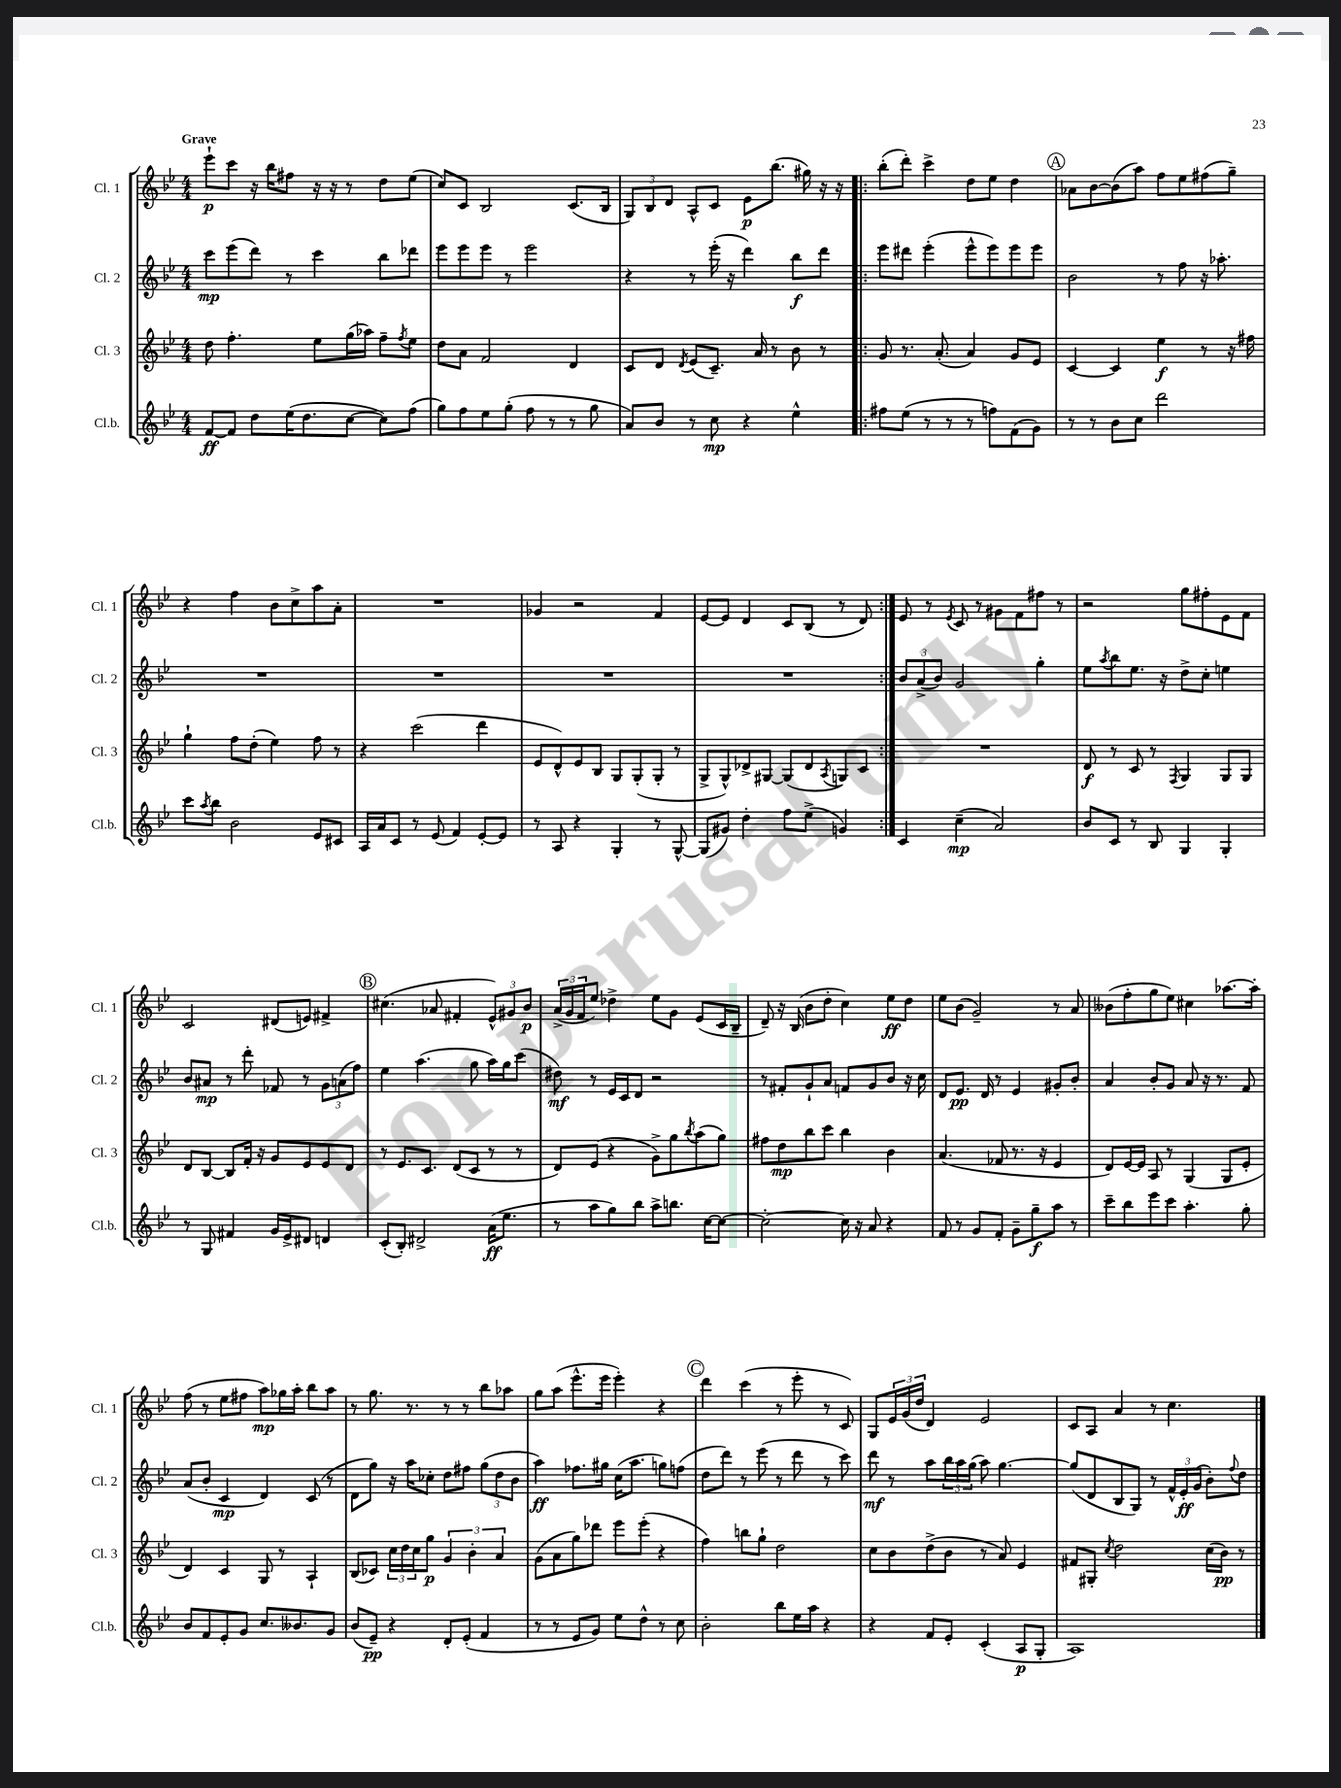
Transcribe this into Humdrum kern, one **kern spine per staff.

**kern	**dynam	**kern	**dynam	**kern	**dynam	**kern	**dynam
*part4	*part4	*part3	*part3	*part2	*part2	*part1	*part1
*staff4	*staff4	*staff3	*staff3	*staff2	*staff2	*staff1	*staff1
*I"Cl.b.	*	*I"Cl. 3	*	*I"Cl. 2	*	*I"Cl. 1	*
*I'Cl.b.	*	*I'Cl. 3	*	*I'Cl. 2	*	*I'Cl. 1	*
*clefG2	*	*clefG2	*	*clefG2	*	*clefG2	*
*k[b-e-]	*	*k[b-e-]	*	*k[b-e-]	*	*k[b-e-]	*
*M4/4	*	*M4/4	*	*M4/4	*	*M4/4	*
=1	=1	=1	=1	=1	=1	=1	=1
!	!	!	!	!	!	!LO:TX:a:B:t=Grave	!
[8f/L	ff	8dd\	.	8ccc\L	mp	8eee-`\L	p
8f/J]	.	4.ff'\	.	(8eee-\	.	8ccc\J	.
8dd\L	.	.	.	8ddd\J)	.	16r	.
.	.	.	.	.	.	16bb-\KL	.
(16ee-\K	.	.	.	8r	.	8ff#X\J	.
8.dd\	.	.	.	.	.	.	.
.	.	8ee-\L	.	4ccc\	.	16r	.
.	.	.	.	.	.	16r	.
[8cc\J	.	(16gg\L	.	.	.	8r	.
.	.	16aa-X\JJ)	.	.	.	.	.
8cc\L])	.	8ff~\L	.	8bb-\L	.	8dd\L	.
.	.	8qff/	.	.	.	.	.
(8ff\J	.	8ee-\J	.	8ddd-X\J	.	(8ee-\J	.
=2	=2	=2	=2	=2	=2	=2	=2
8gg\L)	.	8dd\L	.	8eee-\L	.	8cc/L)	.
8ff\	.	8a\J	.	8eee-\	.	8c/J	.
8ee-\	.	2f/	.	8eee-\J	.	2B-/	.
(8gg'\J	.	.	.	8r	.	.	.
8ff\	.	.	.	2eee-\	.	.	.
8r	.	.	.	.	.	.	.
8r	.	4d/	.	.	.	(8.c/L	.
8gg\	.	.	.	.	.	.	.
.	.	.	.	.	.	16B-/Jk	.
=3	=3	=3	=3	=3	=3	=3	=3
8a/L)	.	8c/L	.	4r	.	12G/L)	.
.	.	.	.	.	.	12B-/	.
8b-/J	.	8d/J	.	.	.	.	.
.	.	.	.	.	.	12d/J	.
.	.	8qd/	.	.	.	.	.
8r	.	(8e-/L	.	8r	.	8A^^/L	.
8cc\	mp	8.c~/J)	.	(16eee-'\	.	8c/J	.
.	.	.	.	16r	.	.	.
4r	.	.	.	4ddd\)	.	8e-\L	p
.	.	16a/	.	.	.	.	.
.	.	8r	.	.	.	(8.bb-\J	.
4ee-^^\	.	8b-\	.	8bb-\L	f	.	.
.	.	.	.	.	.	16gg#X\)	.
.	.	8r	.	8ddd\J	.	16r	.
.	.	.	.	.	.	16r	.
=4!|:	=4!|:	=4!|:	=4!|:	=4!|:	=4!|:	=4!|:	=4!|:
8ff#X\L	.	8g/	.	8eee-\L	.	(8bb-'\L	.
(8ee-\J	.	8.r	.	8ddd#X\J	.	8ddd'\J)	.
8r	.	.	.	(4eee-'\	.	4ccc^\	.
.	.	(8.a'/	.	.	.	.	.
8r	.	.	.	.	.	.	.
8r	.	4a/)	.	8eee-^^\L	.	8dd\L	.
8ffn\L)	.	.	.	8eee-\)	.	8ee-\J	.
(8f\	.	8g/L	.	8eee-\	.	4dd\	.
8g\J)	.	8e-/J	.	8eee-\J	.	.	.
!!LO:REH:place=s1:t=A
=5	=5	=5	=5	=5	=5	=5	=5
8r	.	[4c/	.	2b-\	.	8a-X\L	.
8r	.	.	.	.	.	[8b-\	.
8b-\L	.	4c/]	.	.	.	(8b-\]	.
8cc\J	.	.	.	.	.	8aa\J)	.
2ddd\	.	4ee-\	f	8r	.	8ff\L	.
.	.	.	.	8ff\	.	8ee-\	.
.	.	8r	.	16r	.	(8ff#X\	.
.	.	.	.	8.aa-X'\	.	.	.
.	.	16r	.	.	.	8gg~\J)	.
.	.	16ff#X\	.	.	.	.	.
!!LO:LB:g=z
=6	=6	=6	=6	=6	=6	=6	=6
8ccc\L	.	4gg`\	.	1r	.	4r	.
8qaa/	.	.	.	.	.	.	.
8bb-\J	.	.	.	.	.	.	.
2b-\	.	8ff\L	.	.	.	4ff\	.
.	.	(8dd'\J	.	.	.	.	.
.	.	4ee-\)	.	.	.	8b-\L	.
.	.	.	.	.	.	8cc^\	.
8e-/L	.	8ff\	.	.	.	8aa\	.
8c#X/J	.	8r	.	.	.	8a'\J	.
=7	=7	=7	=7	=7	=7	=7	=7
16A/LL	.	4r	.	1r	.	1r	.
16a/J	.	.	.	.	.	.	.
8c/J	.	.	.	.	.	.	.
8r	.	(2ccc\	.	.	.	.	.
(8e-/	.	.	.	.	.	.	.
4f/)	.	.	.	.	.	.	.
[8e-'/L	.	4ddd\	.	.	.	.	.
8e-/J]	.	.	.	.	.	.	.
=8	=8	=8	=8	=8	=8	=8	=8
8r	.	8e-/L	.	1r	.	4g-X/	.
8A/	.	8d^^/)	.	.	.	.	.
4r	.	8e-/	.	.	.	2r	.
.	.	8B-/J	.	.	.	.	.
4G'/	.	8G/L	.	.	.	.	.
.	.	(8G'/	.	.	.	.	.
8r	.	8G'/J	.	.	.	4f/	.
[8G^^/	.	8r	.	.	.	.	.
=9	=9	=9	=9	=9	=9	=9	=9
(8G/L]	.	8G^/L	.	1r	.	[8e-/L	.
8g#X/J)	.	8G^^/)	.	.	.	8e-/J]	.
4dd'\	.	8d-X^/	.	.	.	4d/	.
.	.	[8G#X/J	.	.	.	.	.
8ff\L	.	(8G#/L]	.	.	.	8c/L	.
(8ee-^\J	.	8d-/	.	.	.	(8B-/J	.
.	.	8qA/	.	.	.	.	.
4gn/)	.	8Gn/)	.	.	.	8r	.
.	.	8c/J	.	.	.	8d/)	.
=10:|!	=10:|!	=10:|!	=10:|!	=10:|!	=10:|!	=10:|!	=10:|!
4c/	.	1r	.	12b-/L	.	8e-/	.
.	.	.	.	(12a^/	.	.	.
.	.	.	.	.	.	8r	.
.	.	.	.	12b-/J)	.	.	.
.	.	.	.	.	.	8qe-/	.
(4cc~\	mp	.	.	2g/	.	8c/	.
.	.	.	.	.	.	8r	.
2a/)	.	.	.	.	.	8g#X\L	.
.	.	.	.	.	.	8f\	.
.	.	.	.	4gg'\	.	8ff#X\J	.
.	.	.	.	.	.	8r	.
=11	=11	=11	=11	=11	=11	=11	=11
8b-/L	.	8d/	f	8ee-\L	.	2r	.
.	.	.	.	8qaa/	.	.	.
8c/J	.	8r	.	8bb-\	.	.	.
8r	.	8c/	.	8.ee-\J	.	.	.
8B-/	.	8r	.	.	.	.	.
.	.	.	.	16r	.	.	.
.	.	8qF/	.	.	.	.	.
4G/	.	4G/	.	8dd^\L	.	8gg\L	.
.	.	.	.	8cc'\J	.	8ff#X'\	.
4G'/	.	8G/L	.	4een\	.	8e-\	.
.	.	8G/J	.	.	.	8f\J	.
!!LO:LB:g=z
=12	=12	=12	=12	=12	=12	=12	=12
8r	.	8d/L	.	8b-/L	.	2c/	.
8G/	.	[8B-/J	.	8a#X/J	mp	.	.
4f#X/	.	8B-/L]	.	8r	.	.	.
.	.	16f'/Jk	.	8ddd'\	.	.	.
.	.	16r	.	.	.	.	.
16g/LL	.	8g/L	.	8f-X/	.	(8d#X/L	.
16e-^/J	.	.	.	.	.	.	.
8d#X/J	.	8e-/	.	8r	.	8en/J)	.
4dn/	.	8e-/	.	12g\L	.	4f#X^/	.
.	.	.	.	(12an\	.	.	.
.	.	8d/J	.	.	.	.	.
.	.	.	.	12ff\J)	.	.	.
!!LO:REH:place=s1:t=B
=13	=13	=13	=13	=13	=13	=13	=13
(8c'/L	.	8r	.	4ee-\	.	(4.cc#X\	.
8B-'/J)	.	8.e-/L	.	.	.	.	.
2d#X^/	.	.	.	(4.aa\	.	.	.
.	.	8.c/J	.	.	.	.	.
.	.	.	.	.	.	8a-X/	.
.	.	(8d/L	.	.	.	4f#X'/	.
.	.	8c/J	.	8gg\	.	.	.
(16a\KL	ff	8r	.	16aa\LL)	.	12e-^^/L)	.
8.ee-\J	.	.	.	16gg\J	.	.	.
.	.	.	.	.	.	12g#X/	.
.	.	8r	.	(8ccc\J	.	.	.
.	.	.	.	.	.	12b-/J	p
=14	=14	=14	=14	=14	=14	=14	=14
8r	.	8d/L)	.	8dd#X\)	mf	(24a^/LL	.
.	.	.	.	.	.	24g/	.
.	.	.	.	.	.	24f/J	.
8aa\L	.	(8e-/J	.	8r	.	8ee-/J)	.
8gg\)	.	4r	.	16e-/LL	.	4dd-X^\	.
.	.	.	.	16c/J	.	.	.
8bb-\J	.	.	.	8d/J	.	.	.
8aa^\L	.	8g^\L)	.	2r	.	8ee-\L	.
8.bbn\J	.	8gg\	.	.	.	8g\J	.
.	.	8qbb-/	.	.	.	.	.
.	.	(8aa\	.	.	.	(8e-/L	.
[16cc\KL	.	.	.	.	.	.	.
8cc\J_	.	8gg\J)	.	.	.	16c/L	.
.	.	.	.	.	.	16B-~/JJ	.
=15	=15	=15	=15	=15	=15	=15	=15
2cc'\_	.	8ff#X\L	.	8r	.	8d~/)	.
.	.	8dd\	mp	8f#X'/L	.	16r	.
.	.	.	.	.	.	(16B-/	.
.	.	8bb-\	.	8g`/	.	8b-\L	.
.	.	8ccc\J	.	8a/J	.	8dd'\J	.
16cc\]	.	4bb-\	.	8fn/L	.	4cc\)	.
16r	.	.	.	.	.	.	.
8a/	.	.	.	8g/	.	.	.
4r	.	4b-\	.	8b-/J	.	8ee-\L	ff
.	.	.	.	16r	.	8dd\J	.
.	.	.	.	16cc\	.	.	.
=16	=16	=16	=16	=16	=16	=16	=16
8f/	.	(4.a/	.	8d/L	.	8ee-\L	.
8r	.	.	.	8.e-/J	pp	(8b-\J	.
8g/L	.	.	.	.	.	2g~/)	.
.	.	.	.	16d/	.	.	.
8f'/J	.	8f-X/	.	8r	.	.	.
8g~\L	.	8.r	.	4e-/	.	.	.
8gg~\	f	.	.	.	.	.	.
.	.	16r	.	.	.	.	.
8aa\J	.	4e-/	.	8g#X'/L	.	8r	.
8r	.	.	.	8b-'/J	.	8a/	.
=17	=17	=17	=17	=17	=17	=17	=17
8ccc~\L	.	8d/L)	.	4a/	.	(8b--X\L	.
8bb-\	.	[16e-/L	.	.	.	8ff'\	.
.	.	16e-/JJ]	.	.	.	.	.
8eee-\	.	8A/	.	8b-'/L	.	8gg\	.
8ccc\J	.	8r	.	8g/J	.	8ee-\J)	.
4.aa'\	.	(4G/	.	8a/	.	4cc#X\	.
.	.	.	.	16r	.	.	.
.	.	.	.	8.r	.	.	.
.	.	8G/L	.	.	.	[8.aa-X\L	.
8gg'\	.	8e-'/J	.	8f/	.	.	.
.	.	.	.	.	.	16aa-'\Jk]	.
!!LO:LB:g=z
=18	=18	=18	=18	=18	=18	=18	=18
8b-/L	.	4d/)	.	(8a/L	.	(8ff\	.
8f/	.	.	.	8b-'/J	.	8r	.
8e-'/	.	4c/	.	4c/	mp	8ee-\L	.
8g/J	.	.	.	.	.	8ff#X\J	.
8.cc/L	.	8G/	.	4d/)	.	8aa\L)	mp
.	.	8r	.	.	.	16gg-X\L	.
8.b--X/	.	.	.	.	.	16aa'\JJ	.
.	.	4A`/	.	(8c/	.	8bb-\L	.
8g/J	.	.	.	8r	.	8aa\J	.
=19	=19	=19	=19	=19	=19	=19	=19
(8b-/L	.	(8B-/L	.	8d\L	.	8r	.
8e-~/J)	pp	8c-X/J)	.	8gg\J)	.	8.gg\	.
4r	.	24cc\LL	.	16r	.	.	.
.	.	24dd\	.	.	.	.	.
.	.	.	.	16aa\KL	.	8.r	.
.	.	24cc\J	.	.	.	.	.
.	.	8gg\J	p	8cc-X'\J	.	.	.
8d'/L	.	6g/	.	8dd\L	.	8r	.
(8e-'/J	.	.	.	8ff#X\J	.	8r	.
.	.	6b-'\	.	.	.	.	.
4f/	.	.	.	(12gg\L	.	8bb-\L	.
.	.	6a/	.	12dd\	.	.	.
.	.	.	.	.	.	8aa-X\J	.
.	.	.	.	12b-\J	.	.	.
=20	=20	=20	=20	=20	=20	=20	=20
8r	.	(8g\L	.	4aa\)	ff	8gg\L	.
8r	.	8a\	.	.	.	(8aa\J	.
8e-/L	.	8gg\)	.	8.ff-X\L	.	8.eee-^^\L	.
8g/J)	.	8ddd-X\J	.	.	.	.	.
.	.	.	.	16gg#X\Jk	.	16eee-\Jk	.
8ee-\L	.	8eee-\L	.	(16cc\KL	.	4eee-'\)	.
.	.	.	.	8.aa\J	.	.	.
8dd^^\J	.	(8eee-'\J	.	.	.	.	.
8r	.	4r	.	8ggn\L)	.	4r	.
8cc\	.	.	.	(8ffn\J	.	.	.
!!LO:REH:place=s1:t=C
=21	=21	=21	=21	=21	=21	=21	=21
2b-'\	.	4ff\)	.	8dd\L	.	4ddd\	.
.	.	.	.	8ddd\J)	.	.	.
.	.	8bbn\L	.	8r	.	(4ccc\	.
.	.	8gg`\J	.	(8eee-\	.	.	.
8bb-\L	.	2dd\	.	8r	.	8r	.
16ee-\L	.	.	.	8ddd\	.	8eee-'\	.
16aa\JJ	.	.	.	.	.	.	.
4r	.	.	.	8r	.	8r	.
.	.	.	.	8ccc\)	.	8c/)	.
=22	=22	=22	=22	=22	=22	=22	=22
4r	.	8cc\L	.	8ddd\	mf	8G/L	.
.	.	8b-\	.	8r	.	24e-/L	.
.	.	.	.	.	.	(24g/	.
.	.	.	.	.	.	24dd/JJ	.
8f/L	.	(8dd^\	.	8aa\L	.	4d/)	.
8e-'/J	.	8b-\J	.	24bb-\L	.	.	.
.	.	.	.	24aa\	.	.	.
.	.	.	.	(24gg\JJ	.	.	.
(4c'/	.	8r	.	8aa\)	.	2e-/	.
.	.	8a/)	.	[4.gg\	.	.	.
8A/L	p	4e-/	.	.	.	.	.
8G'/J	.	.	.	.	.	.	.
=23	=23	=23	=23	=23	=23	=23	=23
1A)	.	8f#X/L	.	(8gg/L]	.	8c/L	.
.	.	8G#X'/J	.	8d/	.	8A/J	.
.	.	8qcc/	.	.	.	.	.
.	.	2dd\	.	8B-/	.	4a/	.
.	.	.	.	8G/J)	.	.	.
.	.	.	.	8r	.	8r	.
.	.	.	.	24f^^/LL	.	4.cc\	.
.	.	.	.	24e-'/	ff	.	.
.	.	.	.	(24g/JJ	.	.	.
.	.	(16cc\LL	.	8b-'\L)	.	.	.
.	.	16b-\JJ)	pp	.	.	.	.
.	.	.	.	8qqff/	.	.	.
.	.	8r	.	8dd\J	.	.	.
==	==	==	==	==	==	==	==
*-	*-	*-	*-	*-	*-	*-	*-
